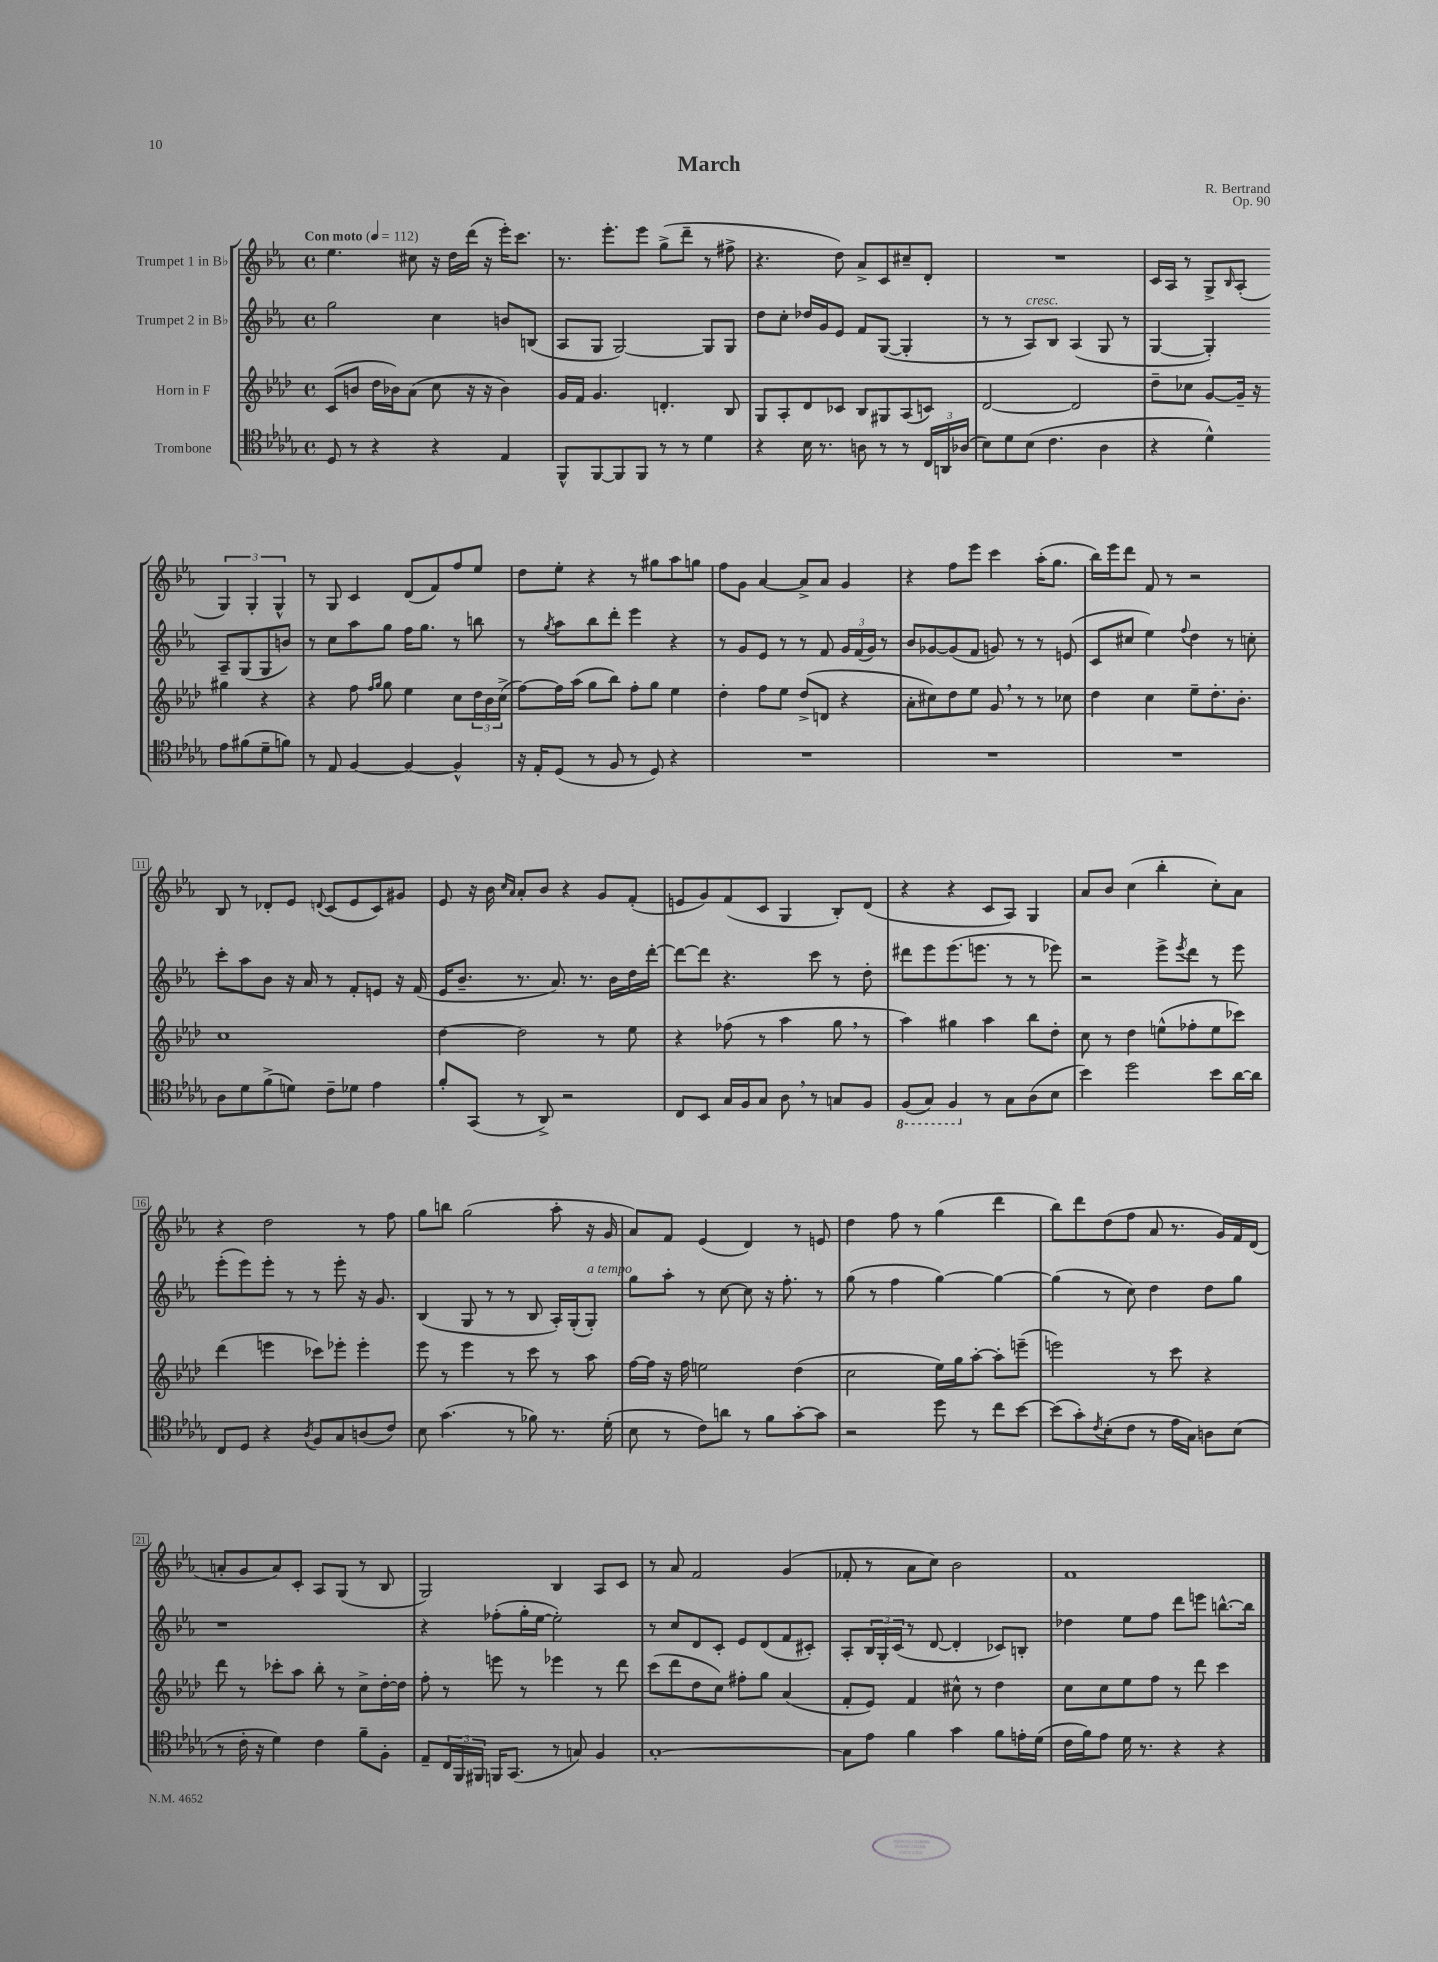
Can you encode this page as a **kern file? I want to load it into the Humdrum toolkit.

**kern	**kern	**kern	**kern
*part4	*part3	*part2	*part1
*staff4	*staff3	*staff2	*staff1
*I"Trombone	*I"Horn in F	*I"Trumpet 2 in B♭	*I"Trumpet 1 in B♭
*clefC4	*clefG2	*clefG2	*clefG2
*k[b-e-a-d-g-]	*k[b-e-a-d-]	*k[b-e-a-]	*k[b-e-a-]
*M4/4	*M4/4	*M4/4	*M4/4
*met(c)	*met(c)	*met(c)	*met(c)
*MM112	*MM112	*MM112	*MM112
=1	=1	=1	=1
!	!	!	!LO:TX:a:B:t=Con moto
8D-/	(8c/L	2gg\	4.ee-\
8r	8bn/J	.	.
4r	16dd-\LL	.	.
.	16b-X\J)	.	.
.	(8a-\J	.	8cc#X\
4r	8cc\	4cc\	16r
.	.	.	16dd\LL
.	16r	.	(16ddd\JJ
.	16r	.	16r
4E-/	4b-\)	8bn/L	16eee-'\KL)
.	.	.	8.ccc\J
.	.	(8Bn/J	.
=2	=2	=2	=2
8FF^^/L	16g/LL	8A-/L	8.r
.	16f/JJ	.	.
[8FF/	4.g/	8G/J	.
.	.	.	8.eee-'\L
8FF/]	.	[2G/)	.
8FF/J	.	.	8eee-\J
8r	4.dn'/	.	(8gg^\L
8r	.	.	8ddd~\J
4d-\	.	8G/L]	8r
.	8B-/	8G/J	8ff#X^\
=3	=3	=3	=3
4r	8G/L	8dd\L	4.r
.	8A-'/	8cc'\J	.
16B-\	8d-/	16dd-X/LL	.
8.r	.	16g/J	.
.	8c-X/J	8e-/J	8dd\)
8An\	8B-/L	8f/L	8a-^/L
8r	8G#X/	([8G/J	8c/
8r	(8A-/	4G'/]	8cc#X~/
24C/LL	8cn/J)	.	8d'/J
24AAn/	.	.	.
(24A-X/JJ	.	.	.
=4	=4	=4	=4
8B-\L)	[2d-/	8r	1r
8d-\	.	8r	.
!	!	!LO:TX:a:i:t=cresc.	!
(8B-\J	.	8A-/L)	.
4.c\	.	8B-/J	.
.	2d-/]	(4A-/	.
4A-\	.	8G/	.
.	.	8r	.
=5	=5	=5	=5
4r	8dd-~\L	[4G/	16c/LL
.	.	.	16A-/JJ
.	8cc-X\J	.	8r
4d-^^\)	[8g/L	4G'/])	8G^/L
.	.	.	16qqB-/
.	16g~/Jk]	.	(8A-'/J
.	16r	.	.
8e-\L	4gg#X\	8A-~/L	6G/)
(8f#X\	.	(8G/	.
.	.	.	6G'/
8d-~\	4r	8G/	.
.	.	.	6G^^/
8fn\J)	.	8bn/J)	.
!!LO:LB:g=z
=6	=6	=6	=6
8r	4r	8r	8r
8E-/	.	8cc\L	8G/
[4F/	8ff\	8aa-\	4c/
.	16qqff/LL	.	.
.	16qqgg/JJ	.	.
.	8gg\	8gg\J	.
4F/_	4ee-\	16ff\KL	(8d/L
.	.	8.gg\J	.
.	.	.	8f/)
4F^^/]	8cc\L	8r	8ff/
.	24dd-\L	8bbn\	8ee-/J
.	24b-\	.	.
.	(24cc^\JJ	.	.
=7	=7	=7	=7
16r	[8ff\L)	8r	8dd\L
16E-'/KL	.	.	.
.	.	8qgg/	.
(8D-/J	16ff\L]	8aa-\L	8ee-'\J
.	(16aa-\JJ	.	.
8r	8gg\L	8bb-\	4r
8F/	8bb-\J)	8ddd'\J	.
8r	8ff'\L	4eee-\	8r
8D-/)	8gg\J	.	8gg#X\L
4r	4ee-\	4r	8aa-\
.	.	.	8ggn\J
=8	=8	=8	=8
1r	4dd-'\	8r	8ff\L
.	.	8g/L	8g\J
.	8ff\L	8e-/J	[4a-/
.	8ee-\J	8r	.
.	(8dd-^/L	8r	8a-^/L]
.	8dn/J	8f/	8a-/J
.	4r	24g/LL	4g/
.	.	(24f/	.
.	.	24g/JJ)	.
.	.	8r	.
=9	=9	=9	=9
1r	8a-'\L	8b-/L	4r
.	8cc#X\)	[8g-X/	.
.	8dd-\	(8g-/]	8ff\L
.	8ee-\J	8f/J	8eee-\J
.	8g,/	8gn/)	4ccc\
.	8r	8r	.
.	8r	8r	(16aa-'\KL
.	.	.	8.gg\J
.	8cc-X\	(8en/	.
=10	=10	=10	=10
1r	4dd-\	8c/L	16bb-\LL)
.	.	.	16eee-\J
.	.	8cc#X/J	8ddd\J
.	4cc\	4ee-\)	8f/
.	.	.	8r
.	.	8qqff/	.
.	8ee-~\L	4dd\	2r
.	8.dd-'\	.	.
.	.	8r	.
.	8.b-'\J	.	.
.	.	8ccn'\	.
!!LO:LB:g=z
=11	=11	=11	=11
8A-\L	1cc	8ccc'\L	8B-/
8d-\	.	8aa-\	8r
(8f^\	.	8b-\J	8d-X'/L
8dn\J)	.	16r	8e-/J
.	.	16a-/	.
.	.	.	8qqdn/
8c~\L	.	8r	(8c/L
8d-X\J	.	8f'/L	8e-/
4e-\	.	8en/J	8c/)
.	.	16r	8g#X/J
.	.	(16f/	.
=12	=12	=12	=12
8f'/L	[4dd-\	16e-/KL	8e-/
.	.	8.b-~/J	.
(8GG-/J	.	.	16r
.	.	.	16b-\
.	.	.	16qqcc/LL
.	.	.	16qqa-/JJ
8r	2dd-\]	8.r	8a-'/L
8AA-^/)	.	.	8b-/J
.	.	8.a-/)	.
2r	.	.	4r
.	.	8.r	.
.	8r	.	8g/L
.	.	16b-\LL	.
.	8ee-\	16dd\	(8f'/J
.	.	[16ddd'\JJ	.
=13	=13	=13	=13
8C/L	4r	8ddd\L_	8en/L
8BB-/J	.	8ddd\J]	8g/)
16G-/LL	(8ff-X\	4.r	(8f/
16F/J	.	.	.
8G-/J	8r	.	8c/J
8A-,\	4aa-\	.	4G/
8r	.	8ccc\	.
8Gn/L	8gg,\	8r	8B-'/L)
8F/J	8r	8dd'\	(8d/J
=14	=14	=14	=14
*8ba	*	*	*
(8FF/L	4aa-\)	8ddd#X\L	4r
8GG-/J)	.	8eee-\	.
4FF/	4gg#X\	(8.eee-\	4r
.	.	8.eeen\J	.
*X8ba	*	*	*
8r	4aa-\	.	8c/L
8G-\L	.	8r	8A-/J)
(8A-\	8bb-\L	8r	4G/
8B-\J	8dd-'\J	8eee-X\)	.
=15	=15	=15	=15
4b-\)	8cc\	2r	8a-/L
.	8r	.	8b-/J
2dd-\	4dd-\	.	(4cc\
.	(8een^^\L	8eee-^\L	4bb-'\
.	.	8qeee-/	.
.	8ff-X'\	8ddd\J	.
8b-\L	8ee\	8r	8cc'\L)
[16a-\L	8ccc-X\J)	8eee-\	8a-\J
16a-\JJ]	.	.	.
!!LO:LB:g=z
=16	=16	=16	=16
8C/L	(4ddd-\	(8eee-'\L	4r
8D-/J	.	8eee-\)	.
4r	4eeen\	8eee-'\J	2dd\
.	.	8r	.
8qA-/	.	.	.
8F/L	8ccc-X\L)	8r	.
8G-/	8eee-X'\J	8eee-'\	.
(8An/	4eee-'\	16r	8r
.	.	8.g/	.
8c/J)	.	.	8ff\
=17	=17	=17	=17
8B-\	8eee-\	(4B-/	8gg\L
(4.g-\	8r	.	8bbn\J
.	4eee-\	8G/	(2gg\
.	.	8r	.
8r	8r	8r	.
8f-X\)	8ccc\	8B-/	.
8.r	8r	16A-'/LL)	8aa-'\
.	.	(16G'/J	.
!	!	!LO:TX:a:i:t=a tempo	!
.	8aa-\	8G'/J)	16r
(16d-'\	.	.	16g/
=18	=18	=18	=18
8B-\	[16ff\LL	8gg\L	8a-/L)
.	16ff\JJ]	.	.
8r	16r	8aa-'\J	8f/J
.	16ff\	.	.
8c\L)	2een\	8r	(4e-/
8an\J	.	[8cc\	.
8r	.	8cc\]	4d/)
8f\L	.	16r	.
.	.	8.ff'\	.
[8g-'\	(4dd-\	.	8r
8g-\J]	.	8r	8en/
=19	=19	=19	=19
2r	2cc\	(8gg\	4dd\
.	.	8r	.
.	.	4ff\	8ff\
.	.	.	8r
8dd-\	16ee-\LL)	[4gg\)	(4gg\
.	16gg\J	.	.
8r	[8aa-'\J	.	.
8cc\L	8aa-'\L]	4gg\_	4ddd\
[8b-\J	(8eeen~\J	.	.
=20	=20	=20	=20
(8b-\L]	2eeen\)	(4gg\]	8bb-\L)
8g-'\)	.	.	8ddd\
8qc/	.	.	.
(8B-'\	.	8r	(8dd\
8c\J	.	8cc\)	8ff\J
8r	8r	4dd\	8a-/
16e-\LL	8ccc\	.	8.r
16G-\JJ)	.	.	.
8An\L	4r	8dd\L	.
.	.	.	16g/LL)
(8B-\J	.	8gg\J	16f/
.	.	.	(16d/JJ
!!LO:LB:g=z
=21	=21	=21	=21
8r	8ddd-\	1r	8an'/L
16c'\	8r	.	8g/
16r	.	.	.
4d-\)	8ccc-X'\L	.	8a/)
.	8aa-\J	.	8c'/J
4c\	8bb-'\	.	8A-/L
.	8r	.	(8G/J
8f~\L	8cc^\L	.	8r
8F'\J	[16dd-'\L	.	8B-/
.	16dd-\JJ]	.	.
=22	=22	=22	=22
8E-~/L	8ff'\	4r	2G/)
24C/L	8r	.	.
24FF/	.	.	.
24FF#X/JJ	.	.	.
16FFn/KL	8eeen\	(8ff-X'\L	.
(8.GG-/J	.	.	.
.	8r	16gg'\L	.
.	.	[16ee-\JJ	.
8r	4eee-X\	2ee-'\])	4B-/
8Gn/)	.	.	.
4F/	8r	.	8A-/L
.	8ddd-\	.	8c/J
=23	=23	=23	=23
[1G-'	(8ccc\L	8r	8r
.	8ddd-\	8cc/L	8a-/
.	8dd-\	8d/	2f/
.	8cc\J)	8c'/J	.
.	8ff#X'\L	8e-/L	.
.	8gg\J	(8d/	.
.	(4a-/	8f/	(4g/
.	.	8c#X'/J)	.
=24	=24	=24	=24
8G-\L]	8f'/L	8A-'/L	8f-X'/
8e-\J	8e-/J)	24B-/L	8r
.	.	24G'/	.
.	.	(24c/JJ	.
4f\	4f/	8r	8a-\L
.	.	[8d/	8cc\J)
4g-\	8cc#X^^\	4d'/]	2b-\
.	8r	.	.
8f\L	4dd-\	8c-X/L)	.
16en'\L	.	8Bn'/J	.
(16d-\JJ	.	.	.
=25	=25	=25	=25
16c\LL	8cc\L	4dd-X\	1f
16f\J)	.	.	.
8e-\J	8cc\	.	.
16d-\	8ee-\	8ee-\L	.
8.r	.	.	.
.	8ff\J	8ff\J	.
4r	8r	8ddd\L	.
.	8ddd-\	8eeen\J	.
4r	4ccc\	[8.bbn^^\L	.
.	.	16bb\Jk]	.
==	==	==	==
*-	*-	*-	*-
